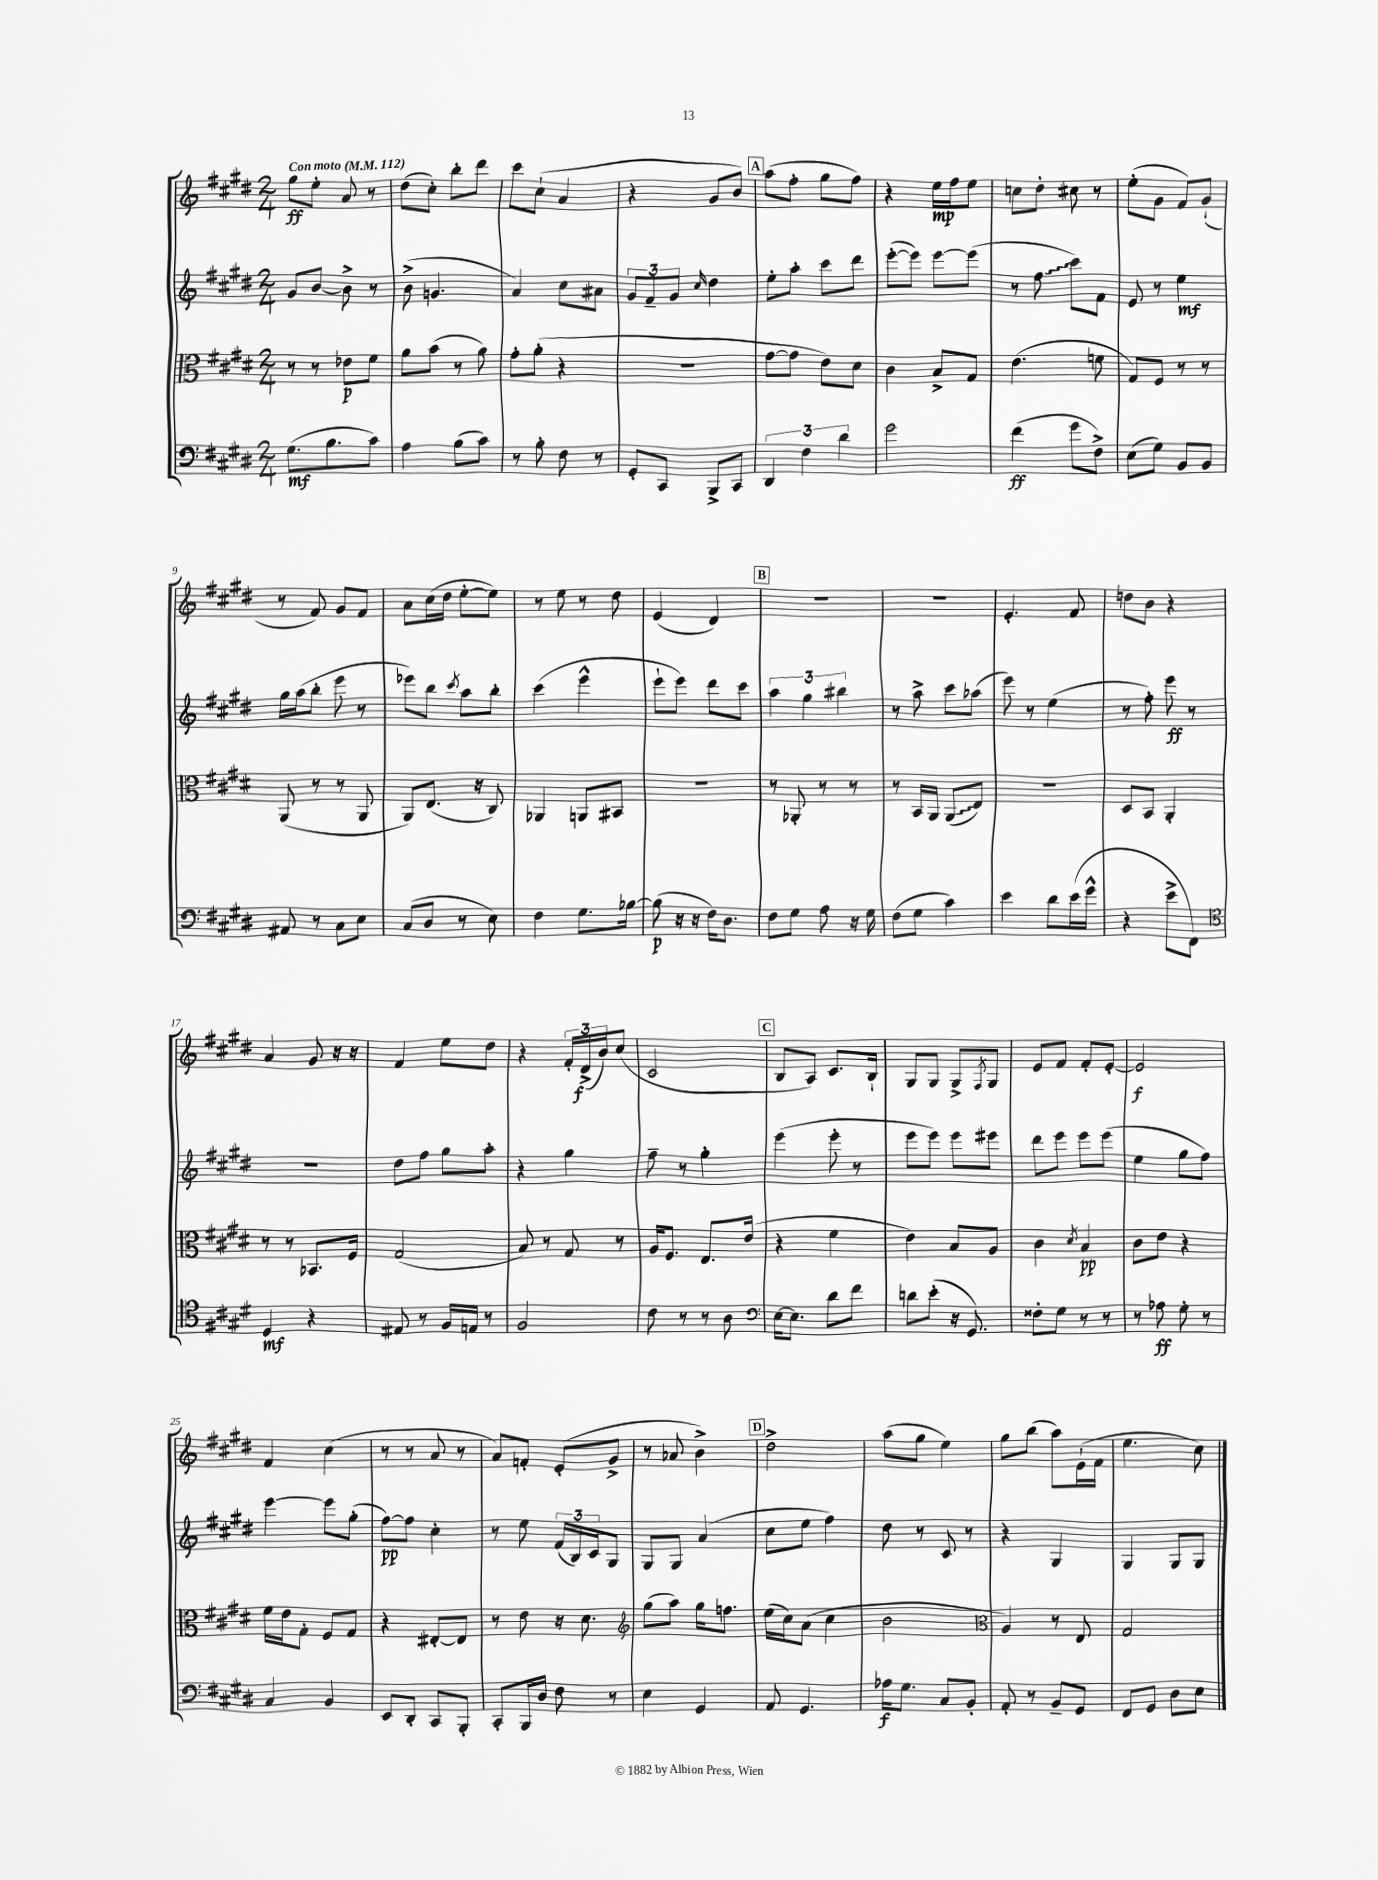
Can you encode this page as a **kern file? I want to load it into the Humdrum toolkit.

**kern	**kern	**kern	**kern
*staff4	*staff3	*staff2	*staff1
*clefF4	*clefC3	*clefG2	*clefG2
*k[f#c#g#d#]	*k[f#c#g#d#]	*k[f#c#g#d#]	*k[f#c#g#d#]
*M2/4	*M2/4	*M2/4	*M2/4
*MM112	*MM112	*MM112	*MM112
(8.G#	8r	8g#	8gg#
.	8r	[8b	8ee'
8.B	.	.	.
.	8e-	8b^]	8a
8c#)	8f#	8r	8r
=	=	=	=
4A	8a	(8b^	(8dd#
.	(8b	4.g	8cc#')
(8B	8r	.	8bb'
8c#)	8a)	.	8ddd#
=	=	=	=
8r	8g#'	4a)	8ccc#
8B'	(8a'	.	(8cc#`
8F#	4r	8cc#	4a
8r	.	8a#	.
=	=	=	=
8GG#'	2r	12g#	4r
.	.	12f#~	.
8CC#	.	.	.
.	.	12g#	.
.	.	16qqcc#	.
8BBB^	.	4dd#	8g#
8CC#	.	.	8b)
=	=	=	=
6DD#	[8g#	8ee'	(8aa
.	8g#]	8aa'	8ff#'
6F#	.	.	.
.	8e)	8ccc#	8gg#
6d#	.	.	.
.	8d#	8ddd#	8ff#)
=	=	=	=
2g#	4c#	([8eee'	4r
.	.	8eee])	.
.	8B^	[8eee	16ee
.	.	.	16ff#
.	8G#	(8eee]	8ee
=	=	=	=
(4f#	(4.e	8r	8cc
.	.	8ff#	8dd#'
8g#	.	8ccc#)	8cc#
8F#^)	8f	8f#	8r
=	=	=	=
(8E	8G#)	8e	(8ee'
8G#)	8F#	8r	8g#
8BB	8r	4ee	8f#)
8BB	8r	.	(8g#`
=	=	=	=
8AA#	(8AA	16gg#	8r
.	.	(16aa	.
8r	8r	8bb'	8f#)
8C#	8r	8eee	8g#
8E	8AA	8r	8f#
=	=	=	=
(8C#	8AA)	8eee-)	8a
8D#	(8.E	8bb	(16cc#
.	.	.	16dd#
.	.	8qccc#	.
8r	.	8aa	[8ee'
.	16r	.	.
8E)	8C#)	8bb'	8ee])
=	=	=	=
4F#	4AA-	(4ccc#	8r
.	.	.	8ee
8.G#	8AA	4eee^^	8r
.	8BB#	.	8dd#
[16B-	.	.	.
=	=	=	=
(8B-]	2r	8eee`	(4e
16r	.	8eee)	.
16r	.	.	.
16F#)	.	8ddd#	4d#)
8.D#	.	.	.
.	.	8ccc#	.
=	=	=	=
8F#	8r	6aa	2r
8G#	8AA-'	.	.
.	.	6gg#	.
8A	8r	.	.
.	.	6bb#	.
16r	8r	.	.
16G#	.	.	.
=	=	=	=
(8F#	8r	8r	2r
8G#	16BB	8aa^	.
.	16AA	.	.
4c#)	(8AA	8ccc#	.
.	8E)	(8aa-	.
=	=	=	=
4e	2r	8eee)	4.e'
.	.	8r	.
8d#	.	(4ee	.
(16e	.	.	8f#
16g#^^	.	.	.
=	=	=	=
4r	8D#	8r	8dd
.	8BB	8ff#')	8b
8e^	4AA'	8eee	4r
8FF#)	.	8r	.
=	=	=	=
*clefC4	*	*	*
4D#	8r	2r	4a
.	8r	.	.
4r	8.BB-	.	8g#
.	.	.	16r
.	16F#	.	16r
=	=	=	=
8E#	(2G#	8dd#	4f#
8r	.	8ff#	.
16F#	.	8gg#	8ee
16E	.	.	.
8r	.	8aa'	8dd#
=	=	=	=
2F#	8B)	4r	4r
.	8r	.	.
.	8G#	4gg#	24f#'
.	.	.	(24d#^
.	.	.	24b)
.	8r	.	(8cc#
=	=	=	=
8c#	16A	8ff#~	2c#
.	8.F#	.	.
8r	.	8r	.
8r	8.E	4gg#'	.
8A	.	.	.
.	(16e	.	.
=	=	=	=
*clefF4	*	*	*
[16E	4r	(4eee	8B
8.E]	.	.	.
.	.	.	8A)
8d#	4f#	8eee'	8.c#
8f#	.	8r	.
.	.	.	16B`
=	=	=	=
8d	4e)	8eee	8G#
(8e'	.	8eee)	8G#
16r	8B	8eee	8G#^
8.GG#)	.	.	.
.	.	.	8qF#
.	8A	8eee#	8G#
=	=	=	=
8F##'	4c#	8ddd#	8e
8G#	.	8eee	8f#
.	8qd#	.	.
8r	4B	8eee	8f#'
8r	.	(8eee	[8e'
=	=	=	=
8r	8c#	4ee	2e]
8A-	8e	.	.
8G#'	4r	8gg#	.
8r	.	8ff#)	.
=	=	=	=
4C#	16f#	[4eee	4f#
.	16e	.	.
.	8G#'	.	.
4BB	8F#	8eee]	(4cc#
.	8G#	(8gg#'	.
=	=	=	=
8EE	4r	[8ff#)	8r
8DD#'	.	8ff#]	8r
8CC#	[8E#'	4cc#'	8a
8BBB'	8E#]	.	8r
=	=	=	=
8CC#'	8r	8r	8a)
16BBB	8e	8ee	8f'
16D#	.	.	.
8F#	16r	(24f#	(8e'
.	.	24B)	.
.	8.d#	.	.
.	.	24c#	.
8r	.	8G#	8g#^
=	=	=	=
*	*clefG2	*	*
4E	(8gg#	8G#	8r
.	8aa)	8G#	8a-
4GG#	16gg#	(4a	4b^)
.	8.ff	.	.
=	=	=	=
8AA	(16ee	8cc#	2dd#^
.	16cc#)	.	.
4.GG#	(8a	8ee	.
.	4cc#	4ff#)	.
=	=	=	=
16A-	2b	8dd#	(8aa
8.G#	.	.	.
.	.	8r	8gg#
8C#	.	8c#	4ee)
8BB'	.	8r	.
=	=	=	=
*	*clefC3	*	*
8AA'	4A)	4r	8gg#
8r	.	.	(8bb
8BB~	8r	4G#	8aa)
8GG#	8E	.	(16e`
.	.	.	16f#
=	=	=	=
8FF#	2G#	4G#	4.ee
8GG#	.	.	.
8D#	.	8G#	.
8E	.	8G#	8cc#)
==	==	==	==
*-	*-	*-	*-
